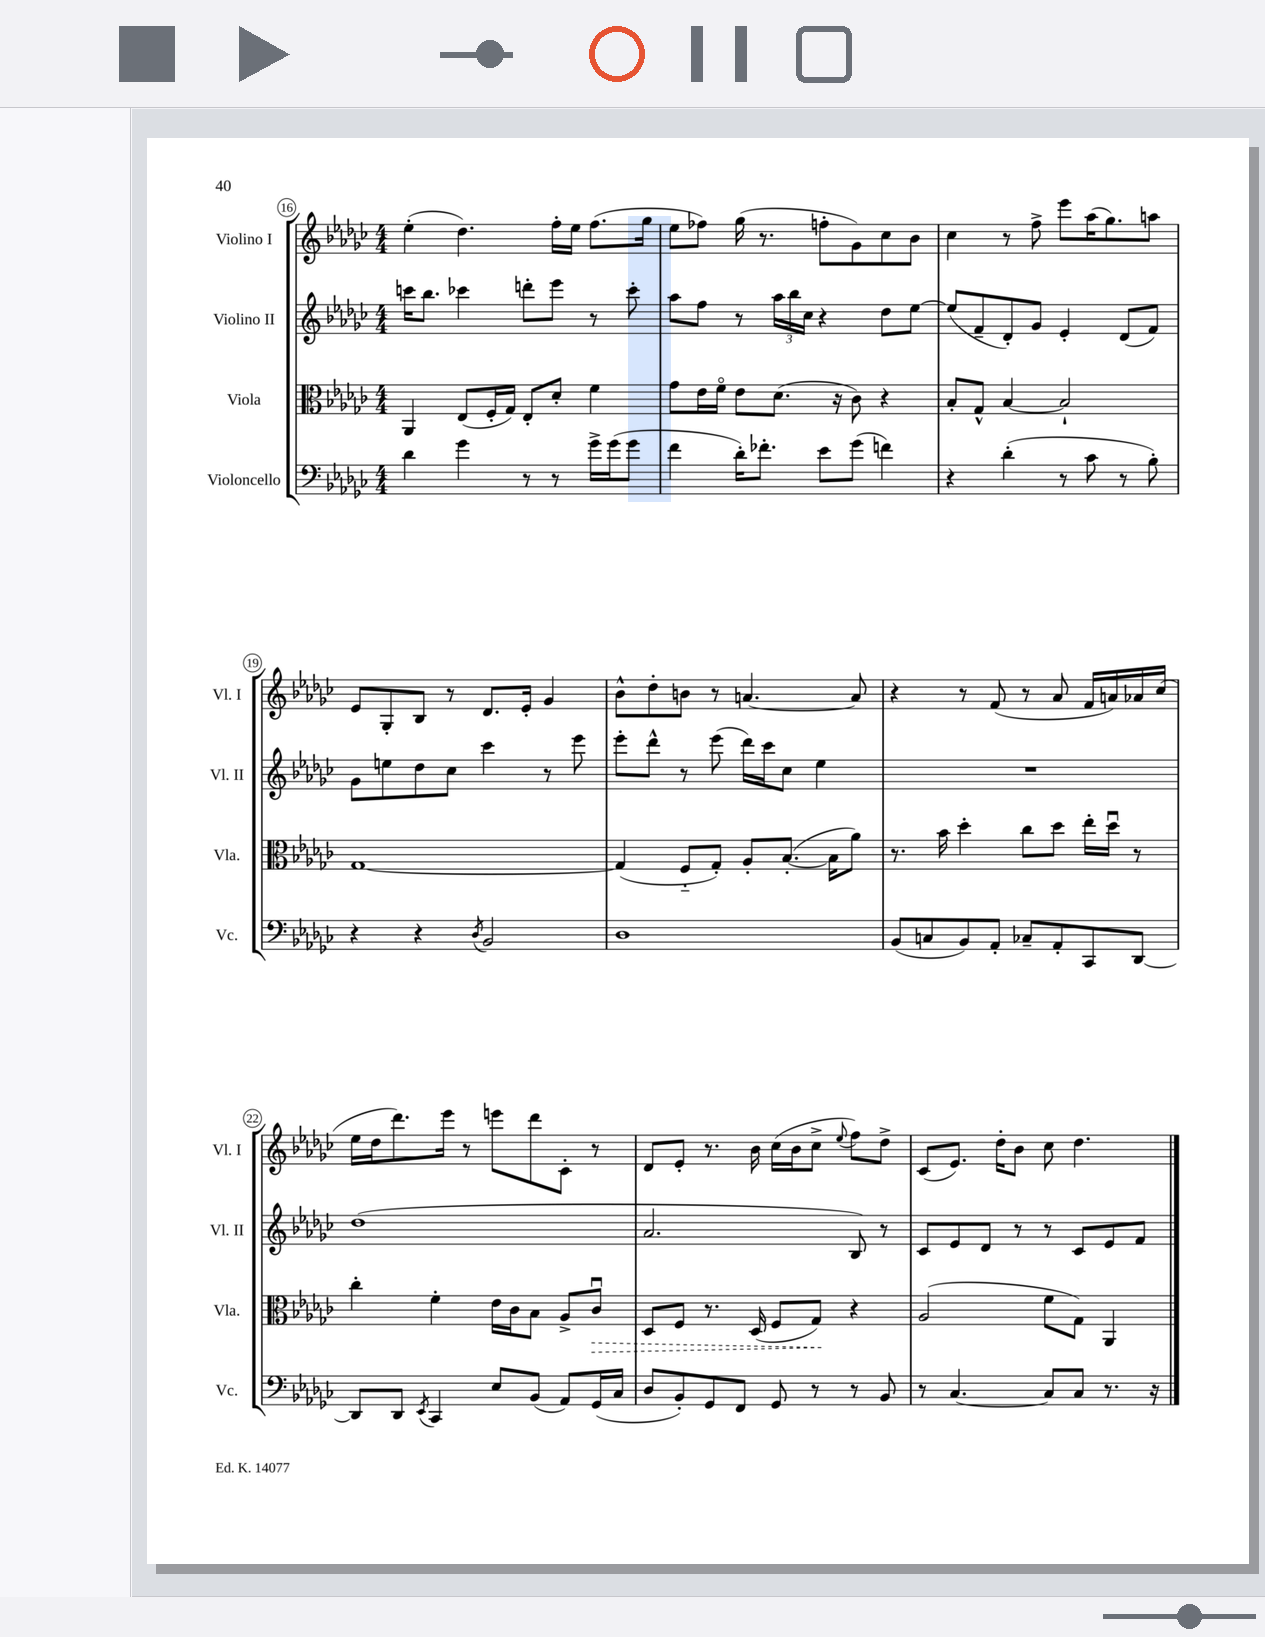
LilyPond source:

<<
\new StaffGroup <<
\new Staff = "s0" \with { instrumentName = "Violino I" shortInstrumentName = "Vl. I" } {
    \clef treble \key ges \major \numericTimeSignature \time 4/4
    ees''4-.( des''4.) f''16-. ees''16 f''8.( ges''16 |
    ees''8 fes''8) ges''16( r8. f''8-. ges'8) ces''8 bes'8 |
    ces''4 r8 f''8-> ees'''8 aes''16( ges''8.) a''8 |
    ees'8 ges8-. bes8 r8 des'8. ees'16-. ges'4 |
    bes'8-^ des''8-. b'8 r8 a'4.~ a'8 |
    r4 r8 f'8( r8 aes'8 f'16 a'16) aes'16 ces''16( |
    ees''16 des''16 des'''8.) ees'''16 r8 e'''8 des'''8 ces'8-. r8 |
    des'8 ees'8-. r8. bes'16 ces''16( bes'16 ces''8-> \appoggiatura { ees''8 } f''8) des''8-> |
    ces'8( ees'8.) des''16-. bes'8 ces''8 des''4. \bar "|." |
}
\new Staff = "s1" \with { instrumentName = "Violino II" shortInstrumentName = "Vl. II" } {
    \clef treble \key ges \major \numericTimeSignature \time 4/4
    c'''16 bes''8. ces'''4 d'''8-. ees'''8 r8 ces'''8-. |
    aes''8 f''8 r8 \tuplet 3/2 { aes''16 bes''16 ces''16 } r4 des''8 ees''8~ |
    ees''8( f'8-- des'8-.) ges'8 ees'4-. des'8( f'8) |
    ges'8 e''8 des''8 ces''8 ces'''4 r8 ees'''8 |
    ees'''8-. des'''8-^ r8 ees'''8( des'''16) ces'''16 ces''8 ees''4 |
    R1 |
    des''1( |
    aes'2. bes8) r8 |
    ces'8 ees'8 des'8 r8 r8 ces'8 ees'8 f'8 \bar "|." |
}
\new Staff = "s2" \with { instrumentName = "Viola" shortInstrumentName = "Vla." } {
    \clef alto \key ges \major \numericTimeSignature \time 4/4
    aes,4 ees8( f16-. ges16) ees8-. des'8-. f'4 |
    ges'8 ees'16 f'16\flageolet ees'8 des'8.( r16 ces'8) r4 |
    bes8-. ges8-^ bes4~ bes2-! |
    ges1~ |
    ges4( f8-_ ges8-.) aes8-. bes8.~-.( bes16 aes'8) |
    r8. bes'16 des''4-. ces''8 des''8 ees''16-. des''16\downbow r8 |
    ces''4-. f'4-. ees'16 ces'16 bes8 aes8-> \once \override Hairpin.style = #'dashed-line ces'8\downbow\> |
    des8 f8 r8. des16( f8 ges8\!) r4 |
    aes2( f'8 ges8) aes,4 \bar "|." |
}
\new Staff = "s3" \with { instrumentName = "Violoncello" shortInstrumentName = "Vc." } {
    \clef bass \key ges \major \numericTimeSignature \time 4/4
    des'4 ges'4 r8 r8 ges'16-> ges'16( ges'8 |
    f'4 des'16-.) fes'8.-. ees'8 ges'8( f'4) |
    r4 des'4-.( r8 ces'8 r8 bes8-.) |
    r4 r4 \acciaccatura { des8 } bes,2 |
    des1 |
    bes,8( c8 bes,8) aes,8-. ces8-- aes,8-. ces,8 des,8~ |
    des,8 des,8 \acciaccatura { ees,8 } ces,4 ees8 bes,8( aes,8) ges,16( ces16 |
    des8 bes,8-.) ges,8 f,8 ges,8 r8 r8 bes,8 |
    r8 ces4.~ ces8 ces8 r8. r16 \bar "|." |
}
>>
>>
\layout { \context { \Score currentBarNumber = #16 \override BarNumber.stencil = #(make-stencil-circler 0.1 0.3 ly:text-interface::print) } }
